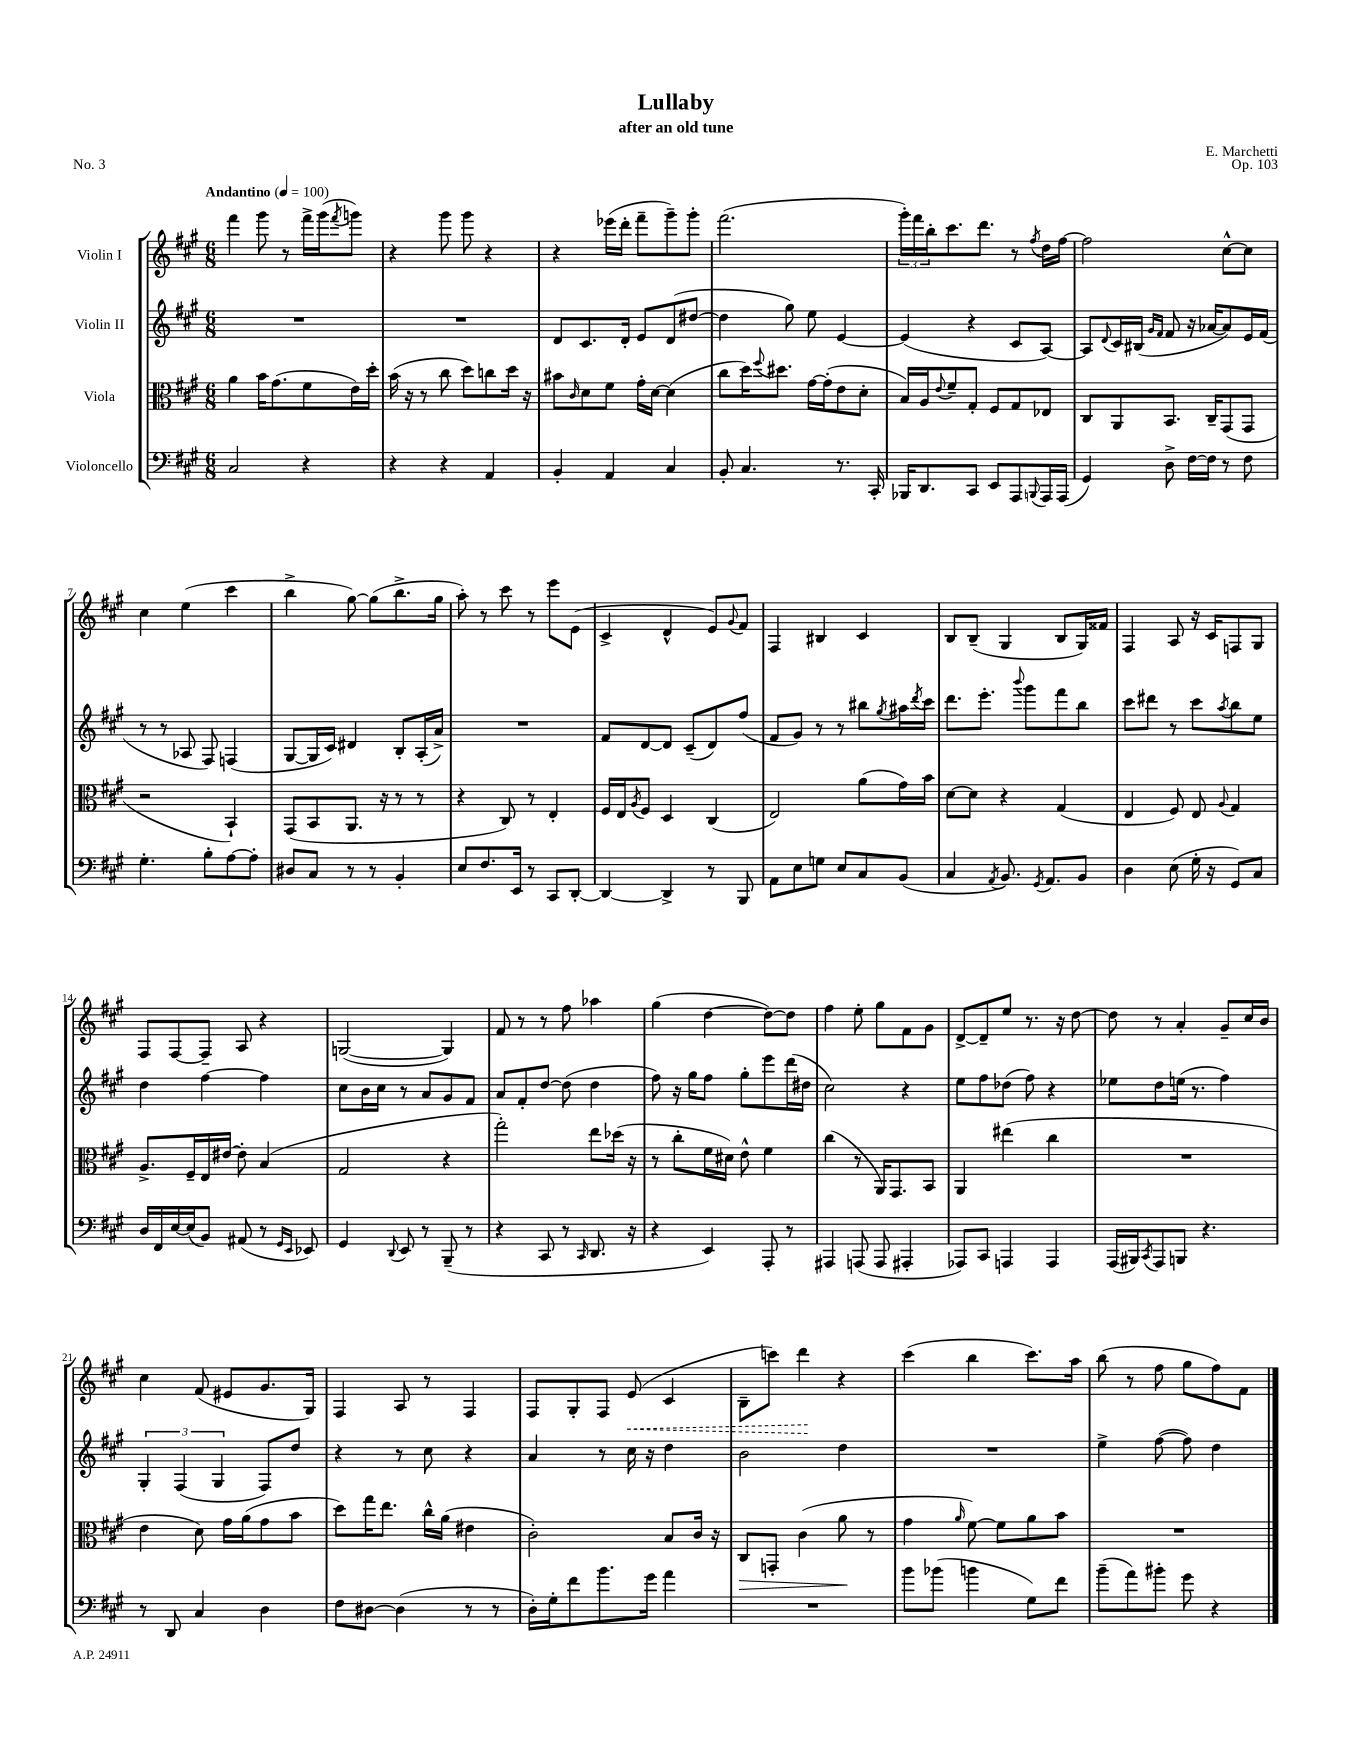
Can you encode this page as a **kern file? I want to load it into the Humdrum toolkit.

**kern	**kern	**dynam	**kern	**kern	**dynam
*part4	*part3	*part3	*part2	*part1	*part1
*staff4	*staff3	*staff3	*staff2	*staff1	*staff1
*I"Violoncello	*I"Viola	*	*I"Violin II	*I"Violin I	*
*clefF4	*clefC3	*	*clefG2	*clefG2	*
*k[f#c#g#]	*k[f#c#g#]	*	*k[f#c#g#]	*k[f#c#g#]	*
*M6/8	*M6/8	*	*M6/8	*M6/8	*
*MM100	*MM100	*	*MM100	*MM100	*
=1	=1	=1	=1	=1	=1
!	!	!	!	!LO:TX:a:B:t=Andantino	!
2C#/	4a\	.	2.r	4fff#\	.
.	16b\KL	.	.	8ggg#\	.
.	(8.g#\	.	.	.	.
.	.	.	.	8r	.
4r	8f#\	.	.	16fff#^\LL	.
.	.	.	.	(16ggg#\J	.
.	.	.	.	8qfff#/	.
.	16e\L)	.	.	8gggn\J)	.
.	16dd'\JJ	.	.	.	.
=2	=2	=2	=2	=2	=2
4r	(16b\	.	2.r	4r	.
.	16r	.	.	.	.
.	8r	.	.	.	.
4r	8cc#\	.	.	8ggg#\	.
.	8dd\L)	.	.	8ggg#\	.
4AA/	8ccn\	.	.	4r	.
.	16dd\Jk	.	.	.	.
.	16r	.	.	.	.
=3	=3	=3	=3	=3	=3
4BB'/	8b#X\L	.	8d/L	4r	.
.	16qqc#/	.	.	.	.
.	8d\	.	8.c#/	.	.
4AA/	8f#\J	.	.	(16eee-X\LL	.
.	.	.	16d'/Jk	16ddd'\JJ	.
.	16g#'\LL	.	8e/L	8fff#~\L	.
.	[16d\JJ	.	.	.	.
4C#/	(4d\]	.	(8d/	8ggg#~\)	.
.	.	.	[8dd#X/J	8ggg#'\J	.
=4	=4	=4	=4	=4	=4
8BB'/	8cc#\L	.	4dd#\]	(2.fff#\	.
4.C#/	16dd\K)	.	.	.	.
.	8qqff#/	.	.	.	.
.	8.dd#X\J	.	.	.	.
.	.	.	8gg#\)	.	.
.	[16g#\LL	.	8ee\	.	.
.	(16g#'\J]	.	.	.	.
8.r	8e\	.	[4e/	.	.
.	8d'\J	.	.	.	.
16CC#'/	.	.	.	.	.
=5	=5	=5	=5	=5	=5
16BBB-X/KL	16B/LL)	.	(4e/]	24ggg#'\LL)	.
.	.	.	.	24fff#\	.
8.DD/	16A/J	.	.	.	.
.	.	.	.	24bb'\J	.
.	8qqe/	.	.	.	.
.	8f#~/	.	.	8.ccc#\	.
8CC#/J	8G#'/J	.	4r	.	.
.	.	.	.	8.ddd\J	.
8EE/L	8F#/L	.	.	.	.
8AAA/	8G#/	.	8c#/L	8r	.
8qqBBBn/	.	.	.	8qff#/	.
16AAA/L	8E-X/J	.	[8A/J)	16dd\LL	.
(16AAA/JJ	.	.	.	[16ff#\JJ	.
=6	=6	=6	=6	=6	=6
4GG#/)	8C#/L	.	8A/L]	2ff#\]	.
.	.	.	8qqd/	.	.
.	8AA/	.	16c#/L	.	.
.	.	.	(16B#X/JJ	.	.
.	.	.	16qqg#/LL	.	.
.	.	.	16qqf#/JJ	.	.
8D^\	8.BB/J	.	8f#/	.	.
[16F#\LL	.	.	16r	.	.
16F#\JJ]	16C#~/KL	.	[16a-X/KL	.	.
8r	(8GG#/	.	8a-/])	[8cc#^^\L	.
8F#\	8GG#/J	.	16e/L	8cc#\J]	.
.	.	.	(16f#/JJ	.	.
!!LO:LB:g=z
=7	=7	=7	=7	=7	=7
4.G#'\	2r	.	8r	4cc#\	.
.	.	.	8r	.	.
.	.	.	8A-X/	(4ee\	.
8B'\L	.	.	8F#/)	.	.
[8A\	4BB`/)	.	(4Fn/	4ccc#\	.
8A'\J]	.	.	.	.	.
=8	=8	=8	=8	=8	=8
8D#X/L	(8GG#/L	.	[8G#/L	4bb^\	.
8C#/J	8BB/	.	16G#/L]	.	.
.	.	.	16c#/JJ)	.	.
8r	8.AA/J	.	4d#X/	[8gg#\)	.
8r	.	.	.	(8gg#\L]	.
.	16r	.	.	.	.
4BB'/	8r	.	8B'/L	8.bb^\	.
.	8r	.	(16A'/L	.	.
.	.	.	16a^/JJ)	16gg#\Jk	.
=9	=9	=9	=9	=9	=9
8E/L	4r	.	2.r	8aa'\)	.
8.F#/	.	.	.	8r	.
.	8C#/)	.	.	8ccc#\	.
16EE/Jk	.	.	.	.	.
8r	8r	.	.	8r	.
8CC#/L	4E'/	.	.	8eee\L	.
[8DD'/J	.	.	.	(8e\J	.
=10	=10	=10	=10	=10	=10
4DD/_	16F#/LL	.	8f#/L	4c#^/	.
.	16E/J	.	.	.	.
.	8qA/	.	.	.	.
.	8F#/J	.	[8d/	.	.
4DD^/]	4D/	.	8d/J]	4d^^/	.
.	.	.	(8c#~/L	.	.
8r	(4C#/	.	8d/)	8e/L)	.
.	.	.	.	8qqg#/	.
8BBB/	.	.	(8ff#/J	8f#/J	.
=11	=11	=11	=11	=11	=11
8AA\L	2E/)	.	8f#/L	4F#/	.
8E\	.	.	8g#/J)	.	.
8Gn\J	.	.	8r	4B#X/	.
8E/L	.	.	8r	.	.
8C#/	(8a\L	.	8bb#X\L	4c#/	.
.	.	.	8qgg#/	.	.
(8BB/J	16g#\L)	.	16aa#X\L	.	.
.	.	.	8qddd/	.	.
.	16b\JJ	.	16ccc#\JJ	.	.
=12	=12	=12	=12	=12	=12
4C#/	[8d\L	.	8.ddd\L	8B/L	.
.	8d\J]	.	.	(8B~/J	.
.	.	.	8.eee'\J	.	.
8qAA/	.	.	.	.	.
8.BB/)	4r	.	.	4G#/	.
.	.	.	8qqbbb/	.	.
.	.	.	8ggg#\L	.	.
8qGG#/	.	.	.	.	.
8.AA/L	.	.	.	.	.
.	(4G#/	.	8fff#\	8B/L	.
8BB/J	.	.	8bb\J	16G#/L)	.
.	.	.	.	16f##X/JJ	.
=13	=13	=13	=13	=13	=13
4D\	4E/	.	8ccc#\L	4F#/	.
.	.	.	8ddd#X\J	.	.
(8E\	8F#/)	.	8r	8A/	.
16G#'\	8E/	.	8ccc#\L	16r	.
16r	.	.	.	16c#/KL	.
.	8qqA/	.	8qaa/	.	.
8GG#/L)	4G#/	.	8bb\	8Fn/	.
8C#/J	.	.	8ee\J	8G#/J	.
!!LO:LB:g=z
=14	=14	=14	=14	=14	=14
16D/LL	8.A^/L	.	4dd\	8F#/L	.
16FF#/	.	.	.	.	.
[16E/	.	.	.	[8F#/	.
(16E/J]	16F#~/L	.	.	.	.
8BB/J)	16E/	.	[4ff#\	8F#~/J]	.
.	[16e#X/JJ	.	.	.	.
(8AA#X/	8e#'\]	.	.	8A/	.
8r	(4B/	.	4ff#\]	4r	.
16qqGG#/LL	.	.	.	.	.
16qqEE/JJ	.	.	.	.	.
8EE-X/)	.	.	.	.	.
=15	=15	=15	=15	=15	=15
4GG#/	2G#/	.	8cc#\L	([2Gn/	.
.	.	.	16b\L	.	.
.	.	.	16cc#\JJ	.	.
8qqDD/	.	.	.	.	.
8EE/	.	.	8r	.	.
8r	.	.	8a/L	.	.
(8BBB~/	4r	.	8g#/	4G/])	.
8r	.	.	8f#/J	.	.
=16	=16	=16	=16	=16	=16
4r	2gg#'\)	.	8a/L	8f#/	.
.	.	.	8f#'/	8r	.
8CC#/	.	.	[8dd/J	8r	.
8r	.	.	(8dd\]	8ff#\	.
16qqCC#/	.	.	.	.	.
8.DD/	8ee\L	.	4dd\	4aa-X\	.
.	(16dd-X\Jk	.	.	.	.
16r	16r	.	.	.	.
=17	=17	=17	=17	=17	=17
4r	8r	.	8ff#\)	(4gg#\	.
.	8cc#'\L	.	16r	.	.
.	.	.	16gg#\KL	.	.
4EE/)	16f#\L	.	8ff#\J	[4dd\	.
.	16d#X\JJ)	.	.	.	.
.	8e^^\	.	8gg#'\L	.	.
8AAA'/	4f#\	.	8eee\	8dd\L_)	.
8r	.	.	(16ddd\L	8dd\J]	.
.	.	.	16dd#X\JJ	.	.
=18	=18	=18	=18	=18	=18
4AAA#X/	(4cc#\	.	2cc#\)	4ff#\	.
(8AAAn/	8r	.	.	8ee'\	.
8AAA/	16AA/KL)	.	.	8gg#\L	.
.	8.GG#/	.	.	.	.
4AAA#X'/	.	.	4r	8f#\	.
.	8BB/J	.	.	8g#\J	.
=19	=19	=19	=19	=19	=19
8AAA-X/L)	4AA/	.	8ee\L	[8d^/L	.
8CC#/J	.	.	8ff#\	8d~/]	.
4AAAn/	(4ee#X\	.	(8dd-X\J	8ee/J	.
.	.	.	8ff#\)	8.r	.
4AAA/	4cc#\	.	4r	.	.
.	.	.	.	16r	.
.	.	.	.	[8dd\	.
=20	=20	=20	=20	=20	=20
(16AAA/LL	2.r	.	8ee-X\L	8dd\]	.
16BBB#X/J)	.	.	.	.	.
8qCC#/	.	.	.	.	.
8AAA/	.	.	8dd\	8r	.
8BBBn/J	.	.	(16een\Jk	4a'/	.
.	.	.	8.r	.	.
4.r	.	.	.	.	.
.	.	.	4ff#\)	8g#~/L	.
.	.	.	.	16cc#/L	.
.	.	.	.	16b/JJ	.
!!LO:LB:g=z
=21	=21	=21	=21	=21	=21
8r	4e\	.	6G#'/	4cc#\	.
8DD/	.	.	.	.	.
.	.	.	(6F#/	.	.
4C#/	8d\)	.	.	(8f#/	.
.	.	.	6G#/	.	.
.	16g#\LL	.	.	8e#X/L	.
.	(16a\J	.	.	.	.
4D\	8g#\	.	8F#/L)	8.g#/	.
.	8b\J	.	8dd/J	.	.
.	.	.	.	16G#/Jk)	.
=22	=22	=22	=22	=22	=22
8F#\L	8dd\L)	.	4r	4F#/	.
[8D#X\J	16gg#\K	.	.	.	.
.	8.ee\J	.	.	.	.
(4D#\]	.	.	8r	8A/	.
.	16cc#^^\LL	.	8cc#\	8r	.
.	(16a\JJ	.	.	.	.
8r	4e#X\	.	4r	4F#/	.
8r	.	.	.	.	.
=23	=23	=23	=23	=23	=23
16D'\LL)	2c#'\)	.	4a/	8F#/L	.
16G#'\J	.	.	.	.	.
8f#\	.	.	.	8G#'/	.
8.b\	.	.	8r	8F#/J	.
!	!	!	!	!	!LO:HP:b
.	.	.	16cc#\	(8e/	<
16g#\Jk	.	.	16r	.	.
4a\	8B/L	.	4dd\	4c#/	.
.	16c#/Jk	.	.	.	.
.	16r	.	.	.	.
=24	=24	=24	=24	=24	=24
!	!	!LO:HP:b	!	!	!
2.r	8C#/L	>	2b\	8B~\L	.
.	8GGn'/J	.	.	8cccn\J)	.
.	(4c#\	.	.	4ddd\	.
.	8a\	.	4dd\	4r	[
.	8r	]	.	.	.
=25	=25	=25	=25	=25	=25
8b\L	4g#\	.	2.r	(4ccc#\	.
(8b-X\J	.	.	.	.	.
.	16qqa/	.	.	.	.
4bn\	[8f#\)	.	.	4bb\	.
.	8f#\L]	.	.	.	.
8G#\L)	8a\	.	.	8.ccc#\L)	.
8f#\J	8b\J	.	.	.	.
.	.	.	.	16aa\Jk	.
=26	=26	=26	=26	=26	=26
(8b~\L	2.r	.	4ee^\	(8bb\	.
8a\)	.	.	.	8r	.
8b#X'\J	.	.	([8ff#\	8ff#\	.
8g#\	.	.	8ff#\])	8gg#\L	.
4r	.	.	4dd\	8ff#\)	.
.	.	.	.	8f#\J	.
==	==	==	==	==	==
*-	*-	*-	*-	*-	*-
